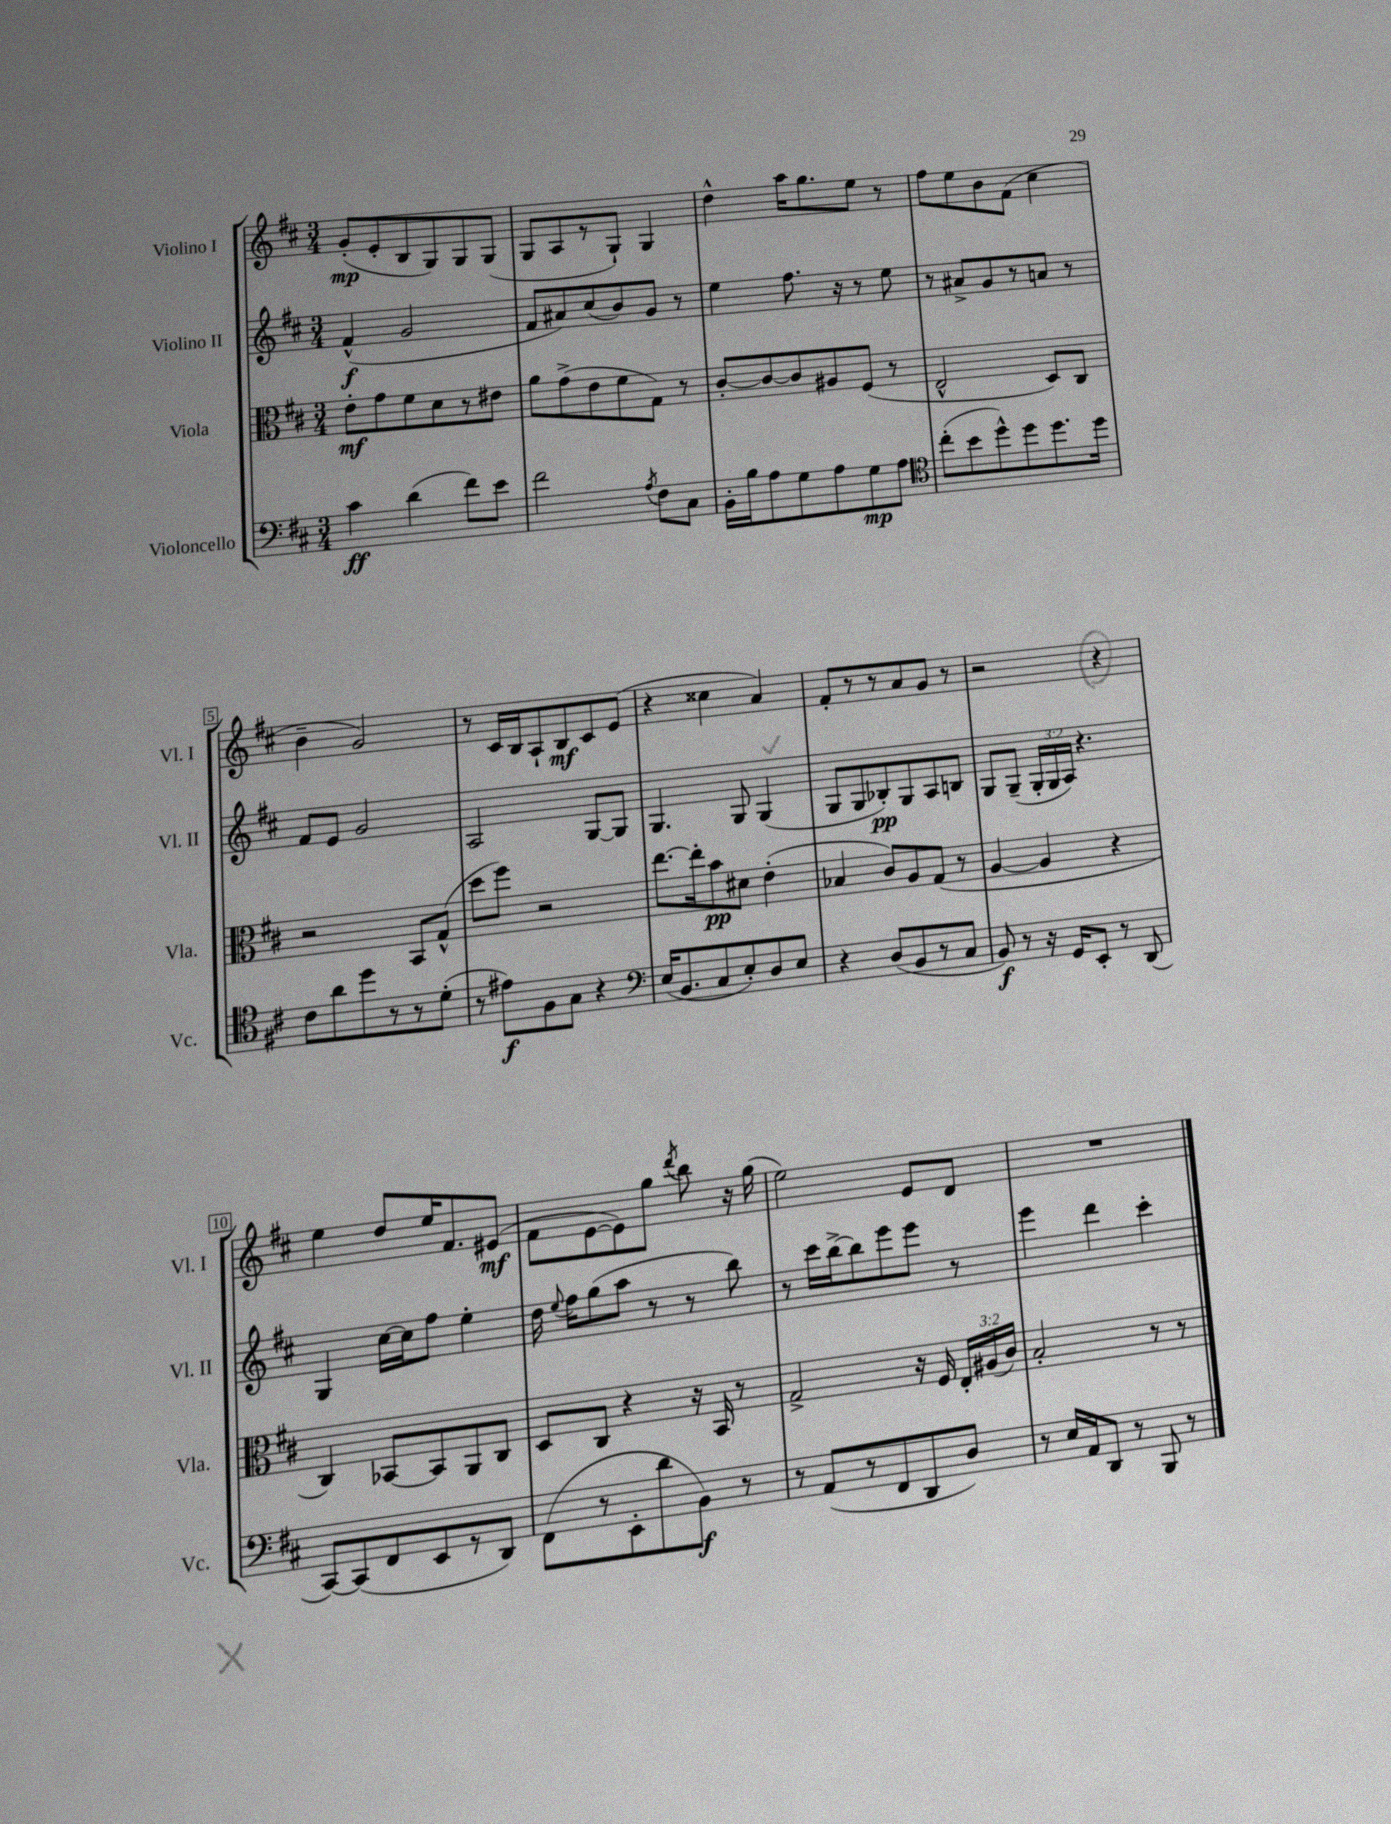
<<
\new StaffGroup <<
\new Staff = "s0" \with { instrumentName = "Violino I" shortInstrumentName = "Vl. I" } {
    \clef treble \key d \major \numericTimeSignature \time 3/4
    \autoBeamOff g'8[-.\mp( e'8-. b8 g8) g8 g8]( |
    g8[ a8 r8 g8]-!) g4 |
    d''4-^ a''16[ g''8. e''8] r8 |
    fis''8[ e''8 b'8 fis'8]( cis''4 |
    b'4-- g'2) |
    r8 cis'16[ b16 a8-! b8\mf cis'8 e'8]( |
    r4 cisis''4 a'4) |
    fis'8[-. r8 r8 a'8 g'8] r8 |
    r2 r4 |
    e''4 d''8[ e''16 fis'8. eis'8]\mf( |
    fis'8[ e'8~ e'8) g''8] \acciaccatura { d'''8 } b''8 r16 g''16( |
    e''2) e'8[ d'8] |
    R2. \bar "|." |
}
\new Staff = "s1" \with { instrumentName = "Violino II" shortInstrumentName = "Vl. II" } {
    \clef treble \key d \major \numericTimeSignature \time 3/4 \override Staff.TupletNumber.text = #tuplet-number::calc-fraction-text
    \autoBeamOff fis'4-^\f( g'2 |
    fis'8[ ais'8) cis''8( b'8) g'8] r8 |
    e''4 fis''8. r16 r8 e''8 |
    r8 ais'8[-> g'8 r8 a'8] r8 |
    fis'8[ e'8] g'2 |
    a2 g8[~ g8] |
    g4. g8 g4( |
    g8[ g8 bes8-.\pp) g8 a8 b8] |
    g8[ g8]--( \tuplet 3/2 { g16[-. g16 a16]) } r4. |
    g4 cis''16[~ cis''16 fis''8] e''4-. |
    d''16 \appoggiatura { e''8 } fis''16[ g''8( a''8] r8 r8 b''8) |
    r8 cis'''16[ b''16~-> b''8 e'''8 e'''8] r8 |
    e'''4 d'''4 cis'''4-. \bar "|." |
}
\new Staff = "s2" \with { instrumentName = "Viola" shortInstrumentName = "Vla." } {
    \clef alto \key d \major \numericTimeSignature \time 3/4 \override Staff.TupletNumber.text = #tuplet-number::calc-fraction-text
    \autoBeamOff e'8[-.\mf g'8 fis'8 d'8 r8 eis'8] |
    a'8[ g'8->( e'8 fis'8 g8]) r8 |
    cis'8[~-. cis'8~ cis'8 ais8 fis8]( r8 |
    e2-^ d8[) cis8] |
    r2 b,8[ g8]-^( |
    d''8[ fis''8]) r2 |
    e''8.[~ e''16-. b'8\pp dis'8] e'4-.( |
    bes4 cis'8[) a8 g8]( r8 |
    a4~ a4 r4 |
    cis4) bes,8[~ bes,8 a,8 cis8] |
    d8[ cis8] r4 r16 b,16 r8 |
    g2-> r16 fis16 \tuplet 3/2 { e16[-. ais16( cis'16]) } |
    b2-. r8 r8 \bar "|." |
}
\new Staff = "s3" \with { instrumentName = "Violoncello" shortInstrumentName = "Vc." } {
    \clef bass \key d \major \numericTimeSignature \time 3/4
    \autoBeamOff cis'4\ff d'4( fis'8[) e'8] |
    fis'2 \acciaccatura { a8 } fis8[ cis8] |
    b,16[-. b16 a8 g8 a8 g8\mp a8] |
    \clef tenor cis''8[-.( b'8 d''8-^) d''8 d''8. d''16] |
    cis'8[ a'8 d''8 r8 r8 d'8]-.( |
    r8 eis'8[\f) fis8 g8] r4 |
    \clef bass e16[( b,8. cis8 e8-.) d8 e8] |
    r4 d8[( b,8 r8 cis8] |
    b,8\f) r8 r16 g,16[ e,8]-. r8 d,8( |
    cis,8[~) cis,8( fis,8 e,8 r8 d,8]) |
    fis,8[( r8 e,8-. d'8 b,8]\f) r8 |
    r8 a,8[( r8 fis,8 d,8 d8]) |
    r8 e16[ a,16 d,8] r8 b,,8 r8 \bar "|." |
}
>>
>>
\layout { \context { \Score \override BarNumber.stencil = #(make-stencil-boxer 0.1 0.3 ly:text-interface::print) } }
